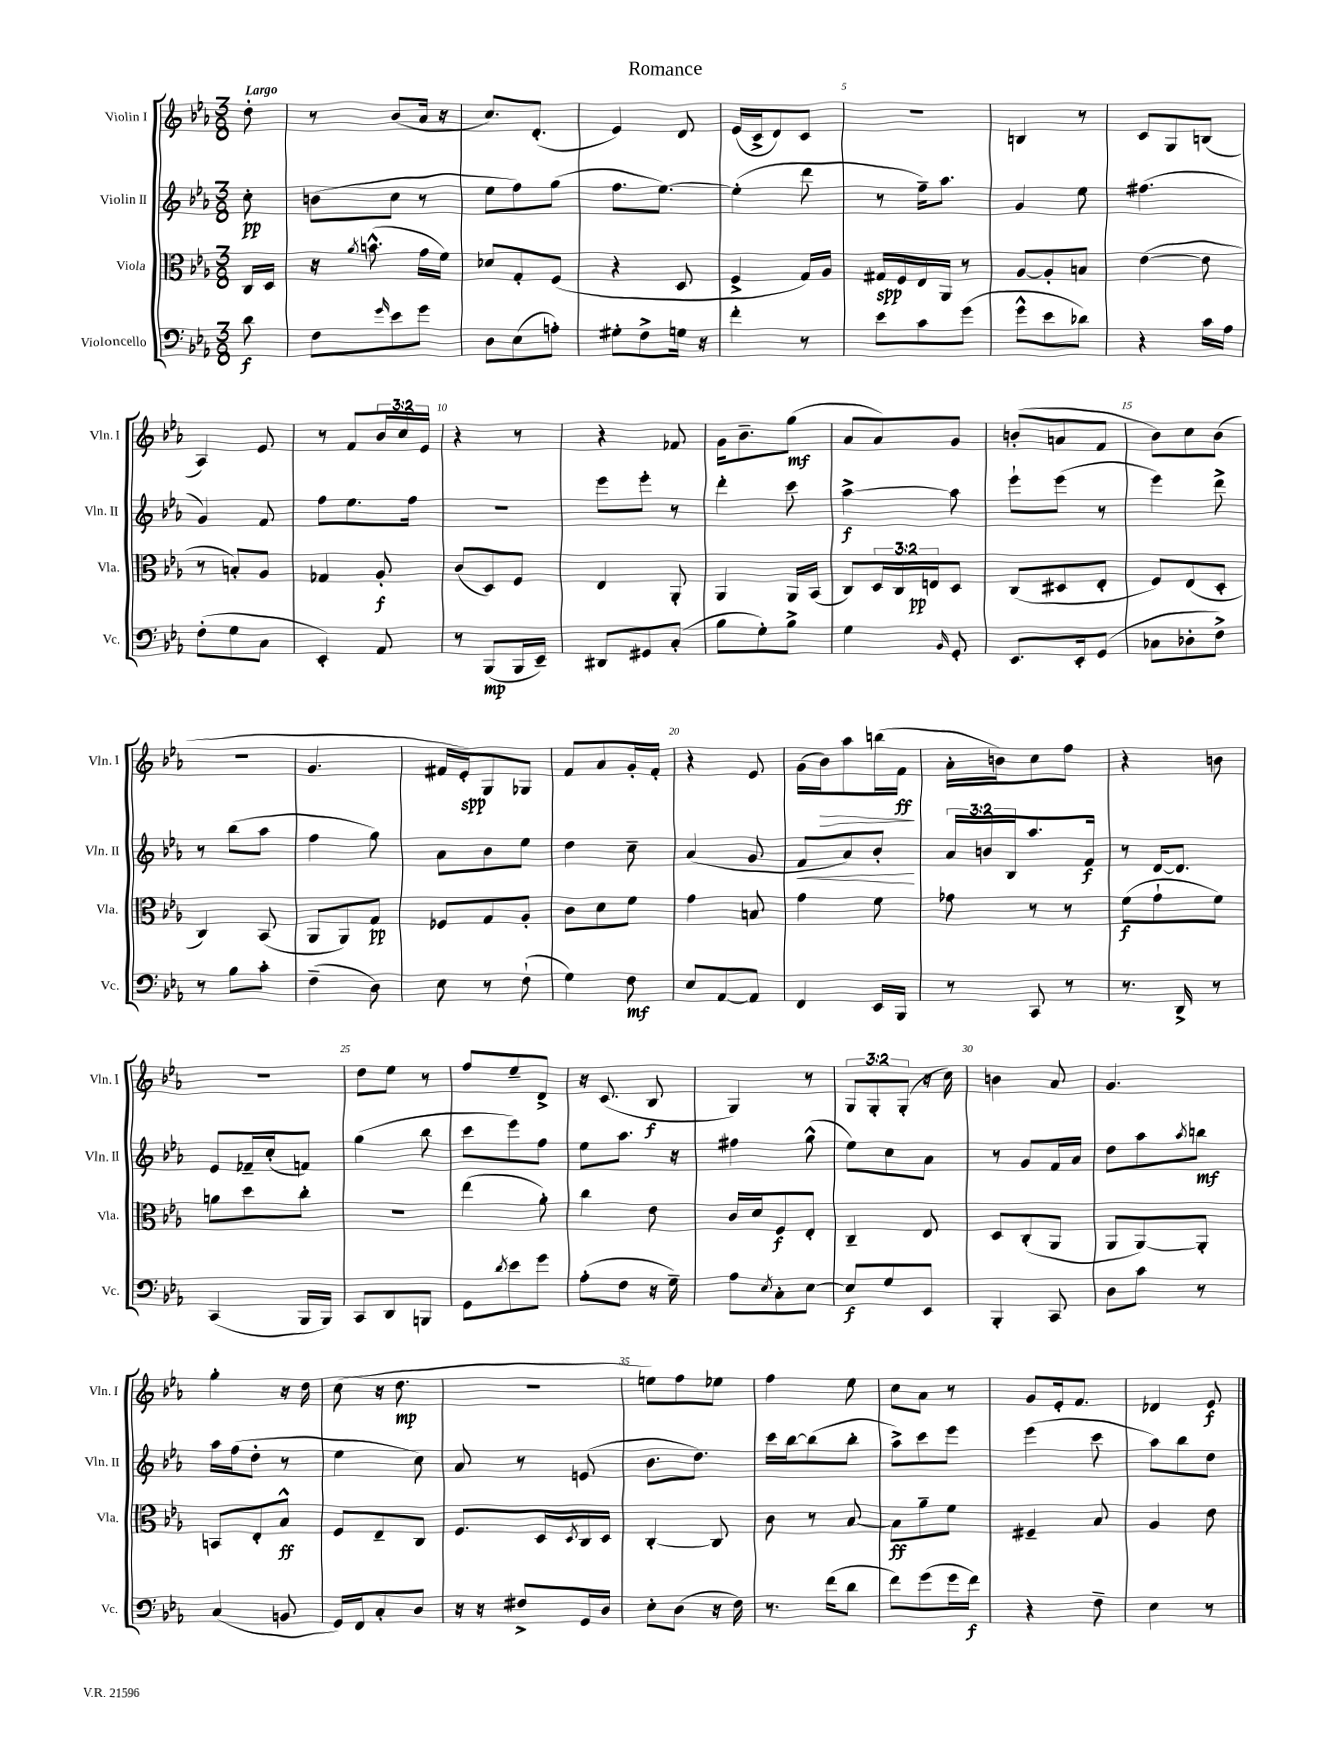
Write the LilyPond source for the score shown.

\header { title = "Romance" }
<<
\new StaffGroup <<
\new Staff = "s0" \with { instrumentName = "Violin I" shortInstrumentName = "Vln. I" } {
    \clef treble \key ees \major \numericTimeSignature \time 3/8 \override Staff.TupletNumber.text = #tuplet-number::calc-fraction-text \partial 8 \tempo "Largo"
    d''8-. |
    r8 bes'8( aes'16 r16 |
    c''8.) d'8.-.( |
    ees'4) d'8 |
    ees'16( c'16-> d'8) c'8 |
    R4. |
    b4 r8 |
    c'8 g8 b8( |
    aes4) ees'8 |
    r8 f'8 \tuplet 3/2 { bes'16 c''16 ees'16 } |
    r4 r8 |
    r4 fes'8 |
    g'16 bes'8.-- g''8\mf( |
    aes'8 aes'8) g'8 |
    b'8-.( a'8 f'8 |
    bes'8) c''8 bes'8( |
    r4. |
    g'4. |
    fis'16 ees'16-.\spp) g8 ges8 |
    f'8 aes'8 g'16-. f'16-. |
    r4 ees'8 |
    g'16( bes'16\>) aes''8 b''16( f'16\ff\! |
    aes'16-. b'16) c''8 f''8 |
    r4 b'8 |
    R4. |
    d''8 ees''8 r8 |
    f''8 ees''8-- d'8-> |
    r16 c'8.( bes8\f |
    g4) r8 |
    \tuplet 3/2 { g8 g8-. g8-.( } r16 c''16) |
    b'4 aes'8 |
    g'4. |
    g''4-. r16 d''16 |
    c''8( r16 d''8.\mp |
    R4. |
    e''8) f''8 ees''8 |
    f''4 ees''8 |
    c''8 aes'8 r8 |
    g'8 ees'16-. f'8. |
    des'4 ees'8\f \bar "|." |
}
\new Staff = "s1" \with { instrumentName = "Violin II" shortInstrumentName = "Vln. II" } {
    \clef treble \key ees \major \numericTimeSignature \time 3/8 \override Staff.TupletNumber.text = #tuplet-number::calc-fraction-text \partial 8
    c''8-.\pp |
    b'8( c''8 r8 |
    ees''8 f''8) g''8( |
    f''8. ees''8.~) |
    ees''4-.( d'''8 |
    r8 f''16--) aes''8. |
    g'4 ees''8 |
    fis''4.( |
    g'4) f'8 |
    f''8 ees''8. f''16 |
    R4. |
    ees'''8 ees'''8-. r8 |
    d'''4-. c'''8 |
    aes''4~->\f aes''8 |
    ees'''8-! ees'''8( r8 |
    ees'''4) d'''8-> |
    r8 bes''8( aes''8 |
    f''4 g''8) |
    aes'8 bes'8 ees''8 |
    d''4 c''8-- |
    aes'4( g'8 |
    f'8\< aes'8) bes'8-.\! |
    \tuplet 3/2 { aes'16 b'16 bes16 } aes''8. f'16\f |
    r8 d'16~ d'8. |
    ees'8 fes'16-- c''16-.( f'8) |
    g''4( bes''8 |
    c'''8 ees'''8) f''8 |
    ees''8 aes''8. r16 |
    fis''4 g''8-^( |
    ees''8) c''8 aes'8 |
    r8 g'8 f'16 aes'16 |
    d''8 aes''8 \acciaccatura { aes''8 } b''8\mf |
    aes''16 f''16( d''8-. r8 |
    ees''4 c''8) |
    aes'8 r8 e'8( |
    bes'8. d''8.) |
    c'''16 bes''16~ bes''8( bes''8-. |
    aes''8->) c'''8 ees'''8 |
    ees'''4( c'''8 |
    aes''8) bes''8 d''8 \bar "|." |
}
\new Staff = "s2" \with { instrumentName = "Viola" shortInstrumentName = "Vla." } {
    \clef alto \key ees \major \numericTimeSignature \time 3/8 \override Staff.TupletNumber.text = #tuplet-number::calc-fraction-text \partial 8
    c16 d16 |
    r16 \acciaccatura { aes'8 } b'8.-^( g'16 f'16) |
    des'8 g8-. f8( |
    r4 d8 |
    f4-> g16) aes16 |
    gis16\spp f16 ees16 aes,16 r8 |
    aes8~ aes8-. b8 |
    ees'4~( ees'8 |
    r8 b8-.) aes8 |
    ges4 aes8-.\f |
    c'8( d8) f8 |
    ees4 aes,8-. |
    aes,4 aes,16 bes,16( |
    c8) \tuplet 3/2 { d16 c16 e16\pp } d8 |
    c8( dis8 ees8-. |
    f8) ees8( d8-. |
    c4) bes,8( |
    aes,8 aes,8) g8\pp |
    fes8 g8 aes8-. |
    c'8 d'8 f'8 |
    g'4 b8 |
    g'4 f'8 |
    ges'8 r8 r8 |
    f'8\f( g'8-! f'8) |
    a'8 d''8 c''8-. |
    R4. |
    ees''4( aes'8-.) |
    c''4 ees'8 |
    c'16 d'16 f8\f ees8-. |
    c4-- ees8 |
    d8 c8-.( aes,8 |
    aes,8 aes,8~) aes,8-. |
    b,8 ees8-. bes8-^\ff |
    f8 ees8-- c8 |
    f8. d16 \acciaccatura { d8 } c16 d16 |
    c4~-. c8 |
    c'8 r8 bes8~ |
    bes8\ff aes'8-- f'8 |
    fis4-- bes8 |
    aes4 ees'8 \bar "|." |
}
\new Staff = "s3" \with { instrumentName = "Violoncello" shortInstrumentName = "Vc." } {
    \clef bass \key ees \major \numericTimeSignature \time 3/8 \partial 8
    d'8\f |
    f8 \grace { g'16 } ees'8 g'8 |
    d8 ees8( a8-.) |
    gis8-. f8-> g16 r16 |
    f'4-. r8 |
    ees'8 c'8 g'8( |
    g'8-^ ees'8 des'8) |
    r4 c'16 aes16 |
    f8-.( g8 c8 |
    ees,4-.) aes,8 |
    r8 bes,,8\mp( bes,,16 ees,16--) |
    dis,8 gis,8 c8-.( |
    bes8 g8-.) bes8-> |
    g4 \grace { bes,16 } g,8-. |
    ees,8. ees,16-. g,8( |
    ces8 des8-. f8->) |
    r8 bes8 c'8-. |
    f4--( d8) |
    ees8 r8 f8-!( |
    g4) f8\mf |
    ees8 aes,8~ aes,8 |
    f,4 ees,16 bes,,16 |
    r8 c,8 r8 |
    r8. d,16-> r8 |
    c,4( bes,,16 bes,,16) |
    c,8 d,8 b,,8 |
    g,8 \acciaccatura { d'8 } ees'8 g'8 |
    aes8-.( f8 r16 g16--) |
    aes8 \acciaccatura { ees8 } c8-. ees8~ |
    ees8\f g8 ees,8 |
    bes,,4-. c,8 |
    d8 c'8 r8 |
    c4( b,8 |
    g,16) f,16 c8-. d8 |
    r16 r16 fis8-> g,16 d16 |
    ees8-. d8( r16 f16) |
    r8. f'16( d'8 |
    f'8) g'8( g'16 f'16\f) |
    r4 f8-- |
    ees4 r8 \bar "|." |
}
>>
>>
\layout { \context { \Score \override BarNumber.break-visibility = ##(#f #t #t) barNumberVisibility = #(every-nth-bar-number-visible 5) } }
